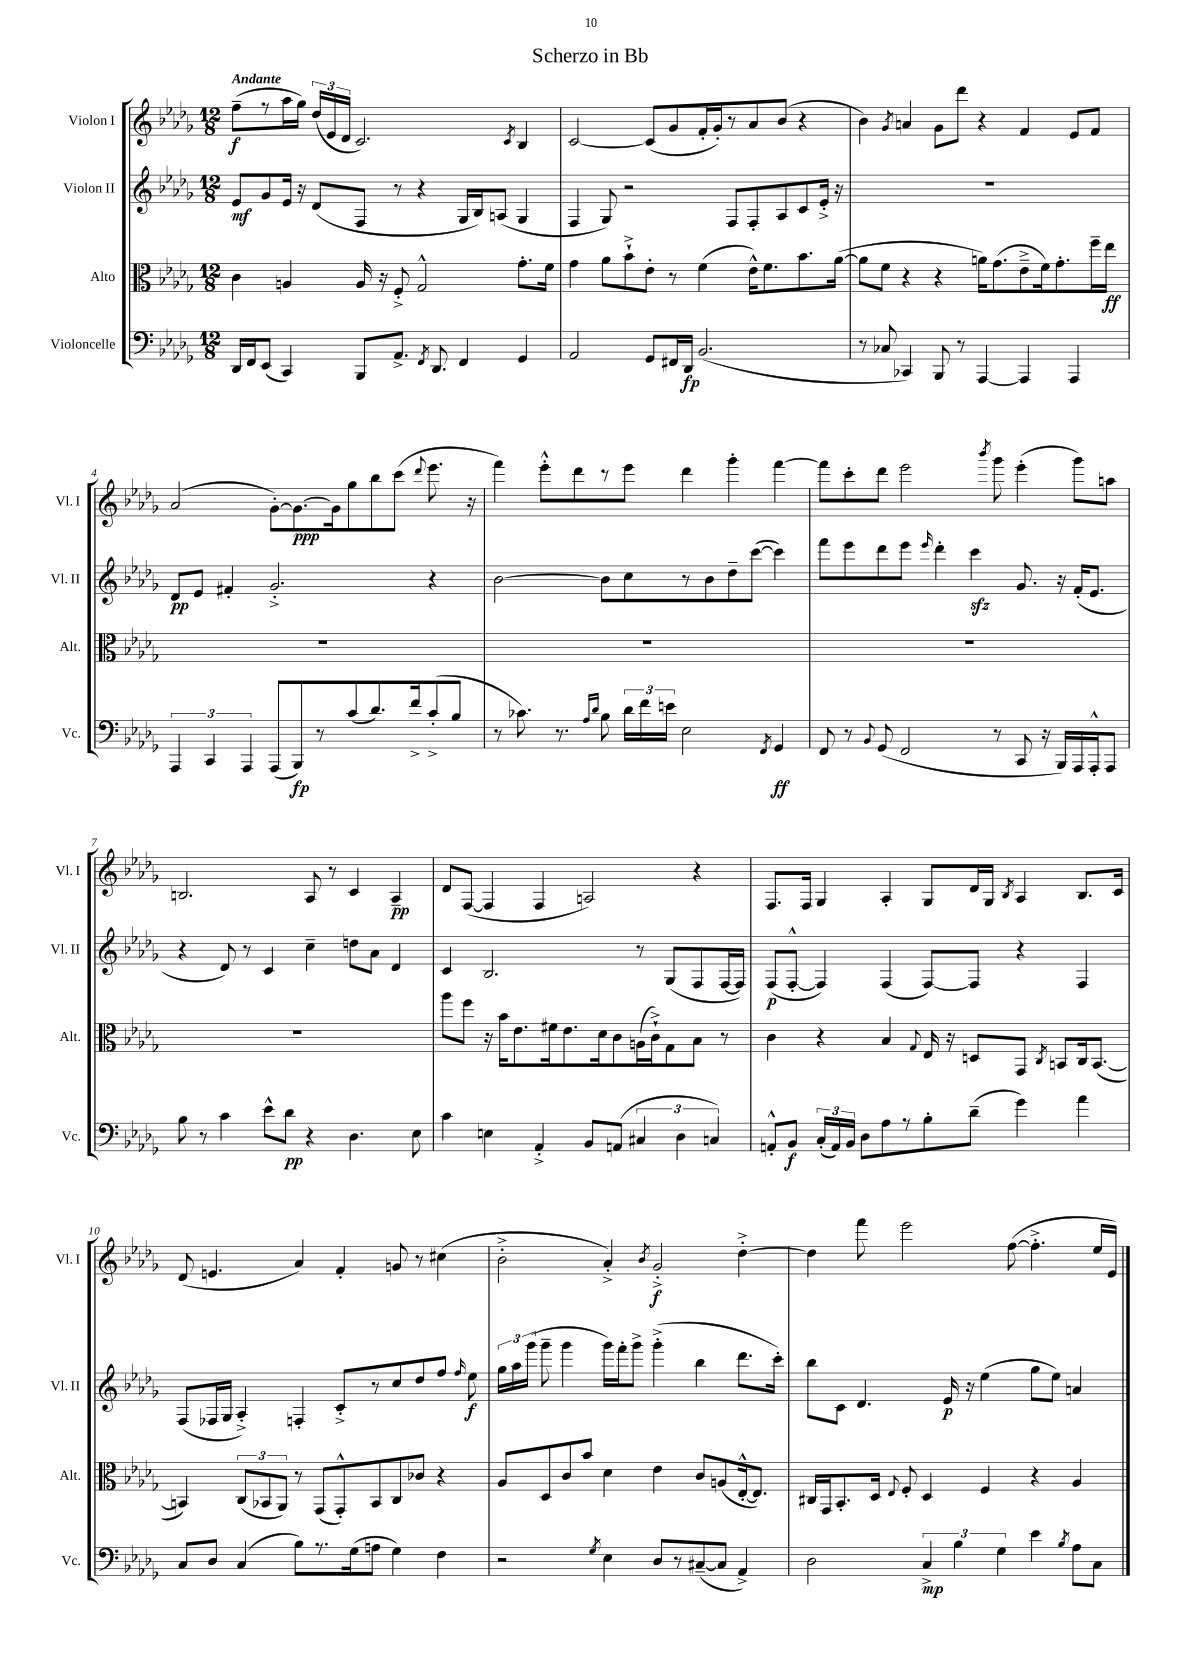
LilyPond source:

\header { title = "Scherzo in Bb" }
<<
\new StaffGroup <<
\new Staff = "s0" \with { instrumentName = "Violon I" shortInstrumentName = "Vl. I" } {
    \clef treble \key des \major \numericTimeSignature \time 12/8 \tempo "Andante"
    \autoBeamOff f''8[--\f( r8 aes''16 ges''16]) \tuplet 3/2 { des''16[( ees'16 des'16] } c'2.) \acciaccatura { c'8 } bes4 |
    c'2~ c'8[( ges'8 f'16-. ges'16-.) r8 aes'8 bes'8]( r4 |
    bes'4) \acciaccatura { ges'8 } a'4 ges'8[ des'''8] r4 f'4 ees'8[ f'8] |
    aes'2( ges'8[~-.) ges'8.~\ppp ges'16 ges''8 bes''8 c'''8]( \appoggiatura { des'''8 } ees'''8. r16 |
    f'''4) ees'''8[-.-^ des'''8 r8 ees'''8] des'''4 ges'''4-. f'''4~ |
    f'''8[ c'''8-. des'''8] ees'''2 \acciaccatura { bes'''8 } ges'''8 ees'''4-.( ges'''8[) a''8] |
    b2. aes8 r8 c'4 aes4--\pp |
    des'8[ f8]~( f4 f4 a2) r4 |
    f8.[ f16] ges4 aes4-. ges8[ des'16 ges16] \acciaccatura { bes8 } aes4 bes8.[ c'16] |
    des'8( e'4. aes'4) f'4-. g'8 r8 cis''4( |
    bes'2-.-> aes'4-.->) \acciaccatura { bes'8 } ges'2-.->\f des''4~-.-> |
    des''4 f'''8 ees'''2 f''8~( f''4.-.-> ees''16[ ees'16]) \bar "|." |
}
\new Staff = "s1" \with { instrumentName = "Violon II" shortInstrumentName = "Vl. II" } {
    \clef treble \key des \major \numericTimeSignature \time 12/8
    \autoBeamOff ees'8[\mf ges'8 ees'16] r16 des'8[( f8] r8 r4 ges16[ bes16) a8]( ges4 |
    f4 ges8) r2 f8[ f8-. aes8 c'8 ees'16]-.-> r16 |
    R1. |
    des'8[\pp ees'8] fis'4-. ges'2.-.-> r4 |
    bes'2~ bes'8[ c''8 r8 bes'8 des''8-- c'''8]~( c'''4) |
    f'''8[ ees'''8 des'''8 ees'''8] \grace { ees'''16 } des'''4-. c'''4\sfz ges'8. r16 f'16[-.( ees'8.] |
    r4 des'8) r8 c'4 c''4-- d''8[ aes'8] des'4 |
    c'4 bes2. r8 ges8[( f8 f16~ f16]) |
    f8[\p( f8]~-.-^ f4) f4( f8[~) f8] r4 f4 |
    f8[( fes16 ges16] aes4-.->) f4-. c'8[-.-> r8 c''8 des''8 f''8] \grace { f''16 } ees''8\f |
    \tuplet 3/2 { ges''16[ aes''16 ges'''16]( } ges'''8-- ges'''4 ges'''16[) f'''16-. ges'''8]-> ges'''4-.->( bes''4 des'''8.[ c'''16]-.) |
    bes''8[ c'8] des'4. ees'16\p r16 ees''4( ges''8[ ees''8]) a'4 \bar "|." |
}
\new Staff = "s2" \with { instrumentName = "Alto" shortInstrumentName = "Alt." } {
    \clef alto \key des \major \numericTimeSignature \time 12/8
    \autoBeamOff c'4 a4 a16 r16 f8-.-> ges2-^ ges'8.[-. f'16] |
    ges'4 aes'8[ bes'8-!-> ees'8]-. r8 f'4( ees'16[-^) f'8. bes'8. aes'16]~( |
    aes'8[ f'8] r4 r4 a'16[) ges'8.( ees'8---> f'16) ges'8.-. f''16-- ees''16]\ff |
    R1. |
    R1. |
    R1. |
    R1. |
    aes''8[ f''8] r16 bes'16[ ees'8. fis'16 ees'8. des'16 c'8 a16( c'16-!->) ges8 bes8] r8 |
    c'4 r4 bes4 \appoggiatura { ges8 } ees16 r16 d8[ ges,8] \acciaccatura { c8 } b,8[ c16 b,8.]~( |
    b,4) \tuplet 3/2 { c8[( bes,8 aes,8]) } r8 ges,8[( ges,8-.-^) bes,8 c8 ces'8] r4 |
    aes8[ des8 c'8 bes'8] des'4 ees'4 c'8[ a8( ees16~-.-^ ees8.]) |
    cis16[ ges,16 bes,8.-. des16] \appoggiatura { ees8 } f8-. des4 f4 r4 aes4 \bar "|." |
}
\new Staff = "s3" \with { instrumentName = "Violoncelle" shortInstrumentName = "Vc." } {
    \clef bass \key des \major \numericTimeSignature \time 12/8
    \autoBeamOff des,16[ f,16 ees,8]( c,4) bes,,8[ aes,8.]-> \acciaccatura { f,8 } des,8. f,4 ges,4 |
    aes,2 ges,8[ fis,16 des,16]\fp bes,2.( |
    r8 ces8 ces,4) bes,,8 r8 aes,,4~ aes,,4 aes,,4 |
    \tuplet 3/2 { aes,,4 c,4 aes,,4 } aes,,8[( bes,,8\fp) r8 c'8( des'8.) f'16-> c'8-.->( bes8] |
    r8 ces'8.) r8. \grace { aes16[ des'16] } bes8 \tuplet 3/2 { des'16[ f'16 e'16] } ees2 \acciaccatura { f,8 } ges,4\ff |
    f,8 r8 \appoggiatura { bes,8 } ges,8( f,2 r8 c,8 r16 bes,,16[) aes,,16 aes,,16-.-^ aes,,8] |
    bes8 r8 c'4 ees'8[-^ des'8]\pp r4 des4. ees8 |
    c'4 e4 aes,4-.-> bes,8[ a,8]( \tuplet 3/2 { cis4 des4 c4) } |
    a,8[-.-^ bes,8]\f \tuplet 3/2 { c16[-.( a,16) bes,16] } des8[ aes8 r8 bes8-. des'8]--( ges'4) aes'4 |
    c8[ des8] c4( bes8[) r8. ges16( a8] ges4) f4 |
    r2 \acciaccatura { ges8 } ees4 des8[ r8 cis8~--( cis8] aes,4->) |
    des2 \tuplet 3/2 { c4->\mp bes4 ges4 } ees'4 \acciaccatura { bes8 } aes8[ c8] \bar "|." |
}
>>
>>
